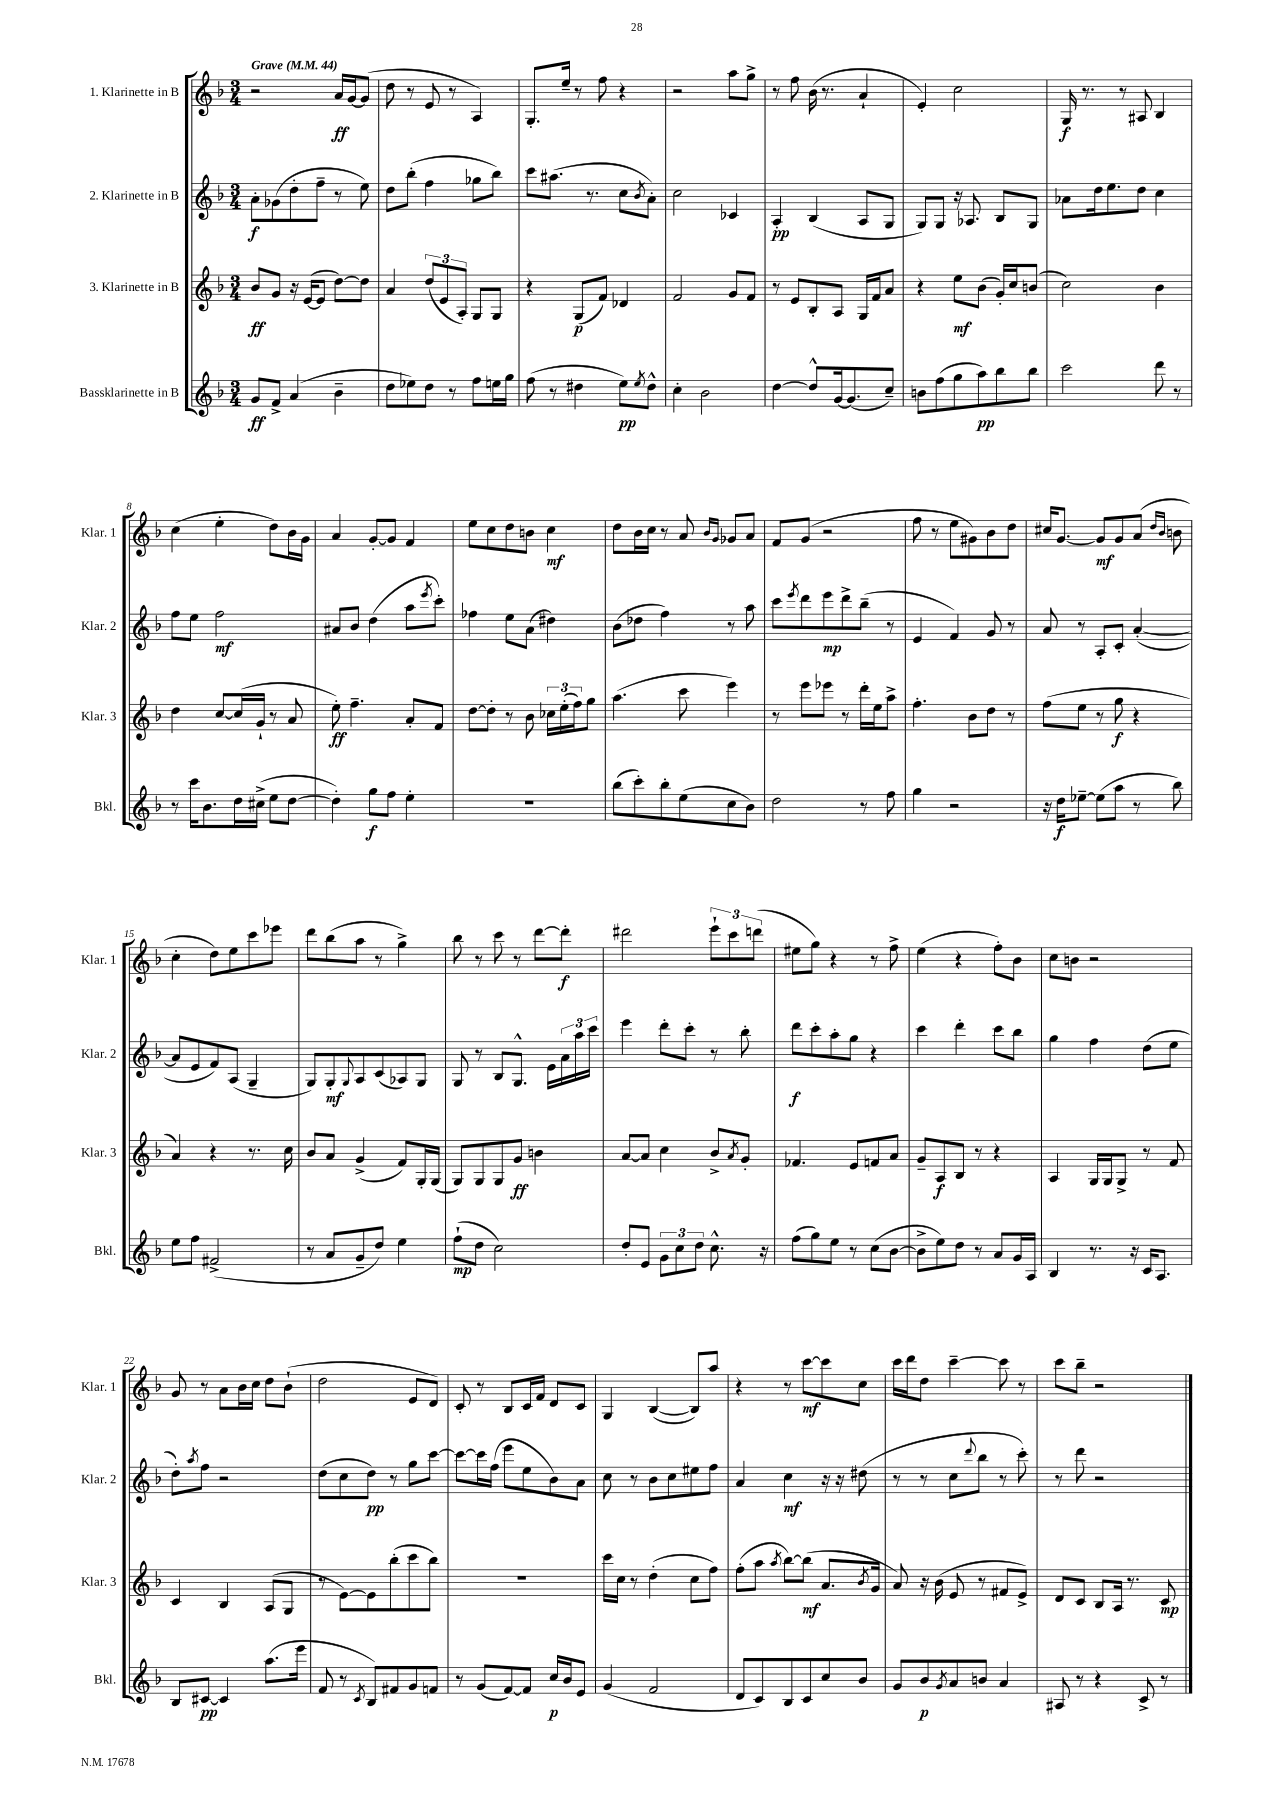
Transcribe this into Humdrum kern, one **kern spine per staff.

**kern	**kern	**kern	**kern
*staff4	*staff3	*staff2	*staff1
*clefG2	*clefG2	*clefG2	*clefG2
*k[b-]	*k[b-]	*k[b-]	*k[b-]
*M3/4	*M3/4	*M3/4	*M3/4
*MM44	*MM44	*MM44	*MM44
8g/L	8b-/L	8a'\L	2r
8f^/J	8g/J	(8g-\	.
(4a/	16r	8dd'\	.
.	([16e/LK	.	.
.	8e/]J	8ff~\J	.
4b-~\	[8dd\L)	8r	16a/LL
.	.	.	[16g/J
.	8dd\]J	8ee\)	(8g/]J
=	=	=	=
8dd\L	4a/	8dd\L	8dd\
8ee-\)	.	(8bb-'\J	8r
8dd\J	(12dd/L	4ff\	8e/
.	12e/	.	.
8r	.	.	8r
.	12A'/J)	.	.
8ff\L	8G/L	8gg-\L	4A/)
16ee\L	8G/J	8bb-\J)	.
16gg\JJ	.	.	.
=	=	=	=
(8ff\	4r	8ccc\L	8.G'/L
8r	.	(8.aa#\J	.
.	.	.	16ee~/Jk
4dd#\	(8G/L	.	8r
.	.	8.r	.
.	8f/J)	.	8ff\
8ee\L)	4d-/	8cc\L	4r
8qee/	.	8qb-/	.
8dd#^^\J	.	8a'\J)	.
=	=	=	=
4cc'\	2f/	2cc\	2r
2b-\	.	.	.
.	8g/L	4c-/	8aa\L
.	8f/J	.	8gg^\J
=	=	=	=
[4dd\	8r	4A'/	8r
.	8e/L	.	8ff\
8dd^^/]L	8B-'/	(4B-/	(16b-\
.	.	.	8.r
[16g/k	8A/J	.	.
(8.g/]	.	.	.
.	16G/LL	8A/L	4a`/
.	16f/J	.	.
8cc~/J)	8a/J	8G/J	.
=	=	=	=
8b\L	4r	8G/L)	4e'/)
(8ff\	.	8G/J	.
8gg\	8ee\L	16r	2cc\
.	.	8.A-/	.
8aa\)	(8b-\J	.	.
8bb-\	16g'/LL)	8B-/L	.
.	16cc/J	.	.
8bb-\J	(8b/J	8G/J	.
=	=	=	=
2ccc\	2cc\)	8a-\L	16G/
.	.	.	8.r
.	.	16dd\k	.
.	.	8.ee\	.
.	.	.	8r
.	.	8dd\J	8A#/
8ddd\	4b-\	4cc\	4B-/
8r	.	.	.
=	=	=	=
8r	4dd\	8ff\L	(4cc\
16ccc\LK	.	8ee\J	.
8.b-\	.	.	.
.	[8cc/L	2ff\	4ee'\
16dd\L	(16cc/]L	.	.
(16cc#^\JJ	16g`/JJ	.	.
8ee\L	8r	.	8dd\L)
[8dd\J	8a/	.	16b-\L
.	.	.	16g\JJ
=	=	=	=
4dd'\])	8ee'\)	8a#/L	4a/
.	4.ff~\	8b-/J	.
8gg\L	.	(4dd\	[8g'/L
8ff\J	.	.	8g/]J
4ee'\	8a'/L	8aa\L	4f/
.	.	8qeee/	.
.	8f/J	8ccc'\J)	.
=	=	=	=
2.r	[8dd\L	4ff-\	8ee\L
.	8dd'\]J	.	8cc\
.	8r	8ee\L	8dd\
.	8b-\	(8a\J	8b\J
.	24cc-\LL	4dd#\)	4cc\
.	(24ee'\	.	.
.	24ff\J)	.	.
.	8gg\J	.	.
=	=	=	=
(8bb-\L	(4.aa\	(8b-\L	8dd\L
8ccc'\)	.	8dd-\J	16b-\L
.	.	.	16cc\JJ
8bb-'\	.	4ff\)	8r
(8ee\	8ccc\	.	8a/
.	.	.	16qqb-/LL
.	.	.	16qqg/JJ
8cc\	4eee\)	8r	8g-/L
8b-\J)	.	8aa\	8a/J
=	=	=	=
2dd\	8r	8ccc\L	8f/L
.	.	8qeee/	.
.	8eee\L	8ddd\	(8g/J
.	8eee-\J	8eee\	2r
.	8r	8ddd^\	.
8r	16ddd'\LL	(8bb-~\J	.
.	16ee\J	.	.
8ff\	8aa^\J	8r	.
=	=	=	=
4gg\	4.ff'\	4e/	8ff\
.	.	.	8r
2r	.	4f/)	8ee\L
.	8b-\L	.	8g#\)
.	8dd\J	8g/	8b-\
.	8r	8r	8dd\J
=	=	=	=
16r	(8ff\L	8a/	16cc#/LK
16dd\LK	.	.	[8.g/J
[8ee-~\J	8ee\J	8r	.
(8ee-\]L	8r	8A'/L	8g/]L
8aa\J	8gg\	8c'/J	8g/
8r	4r	([4a'/	(8a/J
.	.	.	16qqdd/LL
.	.	.	16qqb-/JJ
8bb-\)	.	.	8b\
=	=	=	=
8ee\L	4a/)	8a/]L	4cc'\
8ff\J	.	8e/	.
(2f#^/	4r	8f/)	8dd\L)
.	.	(8A/J	8ee\
.	8.r	4G~/	8ccc\
.	.	.	8eee-\J
.	16cc\	.	.
=	=	=	=
8r	8b-/L	8G/L)	8ddd\L
8a/L	8a/J	8G'/	(8bb-\
.	.	8qqG/	.
8g~/	(4g^/	8A/	8aa\J
8dd/J)	.	(8c/	8r
4ee\	8f/L)	8A-/)	4gg^\)
.	16G'/L	8G/J	.
.	(16G/JJ	.	.
=	=	=	=
(8ff`\L	8G/L)	8G/	8bb-\
8dd\J	8G/	8r	8r
2cc\)	8G/	8B-/L	8ccc\
.	8g/J	8.G^^/J	8r
.	4b\	.	[8ddd\L
.	.	16e\LL	.
.	.	24a\	8ddd'\]J
.	.	24aa\	.
.	.	24ccc\JJ	.
=	=	=	=
8dd'/L	[8a/L	4eee\	2ddd#\
8e/J	8a/]J	.	.
12g\L	4cc\	8ddd'\L	.
12cc\	.	.	.
.	.	8ccc'\J	.
12dd\J	.	.	.
8.cc^^\	8b-^/L	8r	12eee`\L
.	.	.	12ccc\
.	8qa/	.	.
.	8g'/J	8bb-'\	.
.	.	.	(12ddd\J
16r	.	.	.
=	=	=	=
(8ff\L	4.f-/	8ddd\L	8ee#\L
8gg\)	.	8ccc'\	8gg\J)
8ee\J	.	8aa'\	4r
8r	8e/L	8gg\J	.
(8cc\L	8f/	4r	8r
[8b-\J	8a/J	.	8ff^\
=	=	=	=
8b-^\]L	8g~/L	4ccc\	(4ee\
8ee\)	8A/	.	.
8dd\J	8B-/J	4ddd'\	4r
8r	8r	.	.
8a/L	4r	8ccc\L	8ff'\L)
16g/L	.	8bb-\J	8b-\J
16A/JJ	.	.	.
=	=	=	=
4B-/	4A/	4gg\	8cc\L
.	.	.	8b\J
8.r	16G/LL	4ff\	2r
.	16G/J	.	.
.	8G^/J	.	.
16r	.	.	.
16c/LK	8r	(8dd\L	.
8.A/J	.	.	.
.	8f/	8ee\J	.
=	=	=	=
8B-/L	4c/	8dd'\L)	8g/
.	.	8qaa/	.
[8c#/J	.	8ff\J	8r
4c#/]	4B-/	2r	8a\L
.	.	.	16b-\L
.	.	.	16cc\JJ
(8.aa\L	(8A/L	.	8dd\L
.	8G/J	.	(8b-`\J
16eee\Jk	.	.	.
=	=	=	=
8f/	8r	(8dd\L	2dd\
8r	[8e\L)	8cc\	.
8qc/	.	.	.
8B-/L)	8e\]	8dd\J)	.
8f#/	(8bb-'\	8r	.
8g/	8ccc\	8gg\L	8e/L
8f/J	8bb-\J)	[8ccc\J	8d/J)
=	=	=	=
8r	2.r	8ccc\_L	8c'/
(8g/L	.	16ccc\]L	8r
.	.	(16ff\JJ	.
[8f/)	.	8eee\L	8B-/L
8f/]J	.	8ee\	16c/L
.	.	.	16f/JJ
16cc/LL	.	8b-\)	8d/L
16b-/J	.	.	.
8e/J	.	8a\J	8c/J
=	=	=	=
(4g/	16ccc\LL	8cc\	4G/
.	16cc\JJ	.	.
.	8r	8r	.
2f/	(4dd'\	8b-\L	([4B-/
.	.	8cc\	.
.	8cc\L	8ee#\	8B-/]L)
.	8ff\J)	8ff\J	8aa/J
=	=	=	=
8d/L	(8ff'\L	4a/	4r
8c/)	8aa\J	.	.
.	8qaa/	.	.
8B-/	[8bb-\L)	4cc\	8r
8c/	(8bb-\]J	.	[8ccc\L
8cc/	8.a/L	16r	8ccc\]
.	.	16r	.
8b-/J	.	(8dd#\	8cc\J
.	8qb-/	.	.
.	16g/Jk	.	.
=	=	=	=
8g/L	8a/)	8r	16ccc\LL
.	.	.	16ddd\J
8b-/	16r	8r	8dd\J
.	(16b-\	.	.
8qg/	.	.	.
8a/	8e/	8cc\L	[4ccc~\
.	.	8qqddd/	.
8b/J	8r	8bb-\J	.
4a/	8f#/L	8r	8ccc\]
.	8e^/J)	8ccc'\)	8r
=	=	=	=
8A#/	8d/L	8r	8ccc\L
8r	8c/J	8ddd\	8bb-~\J
4r	8B-/L	2r	2r
.	16A/Jk	.	.
.	8.r	.	.
8c^/	.	.	.
8r	8c/	.	.
==	==	==	==
*-	*-	*-	*-
